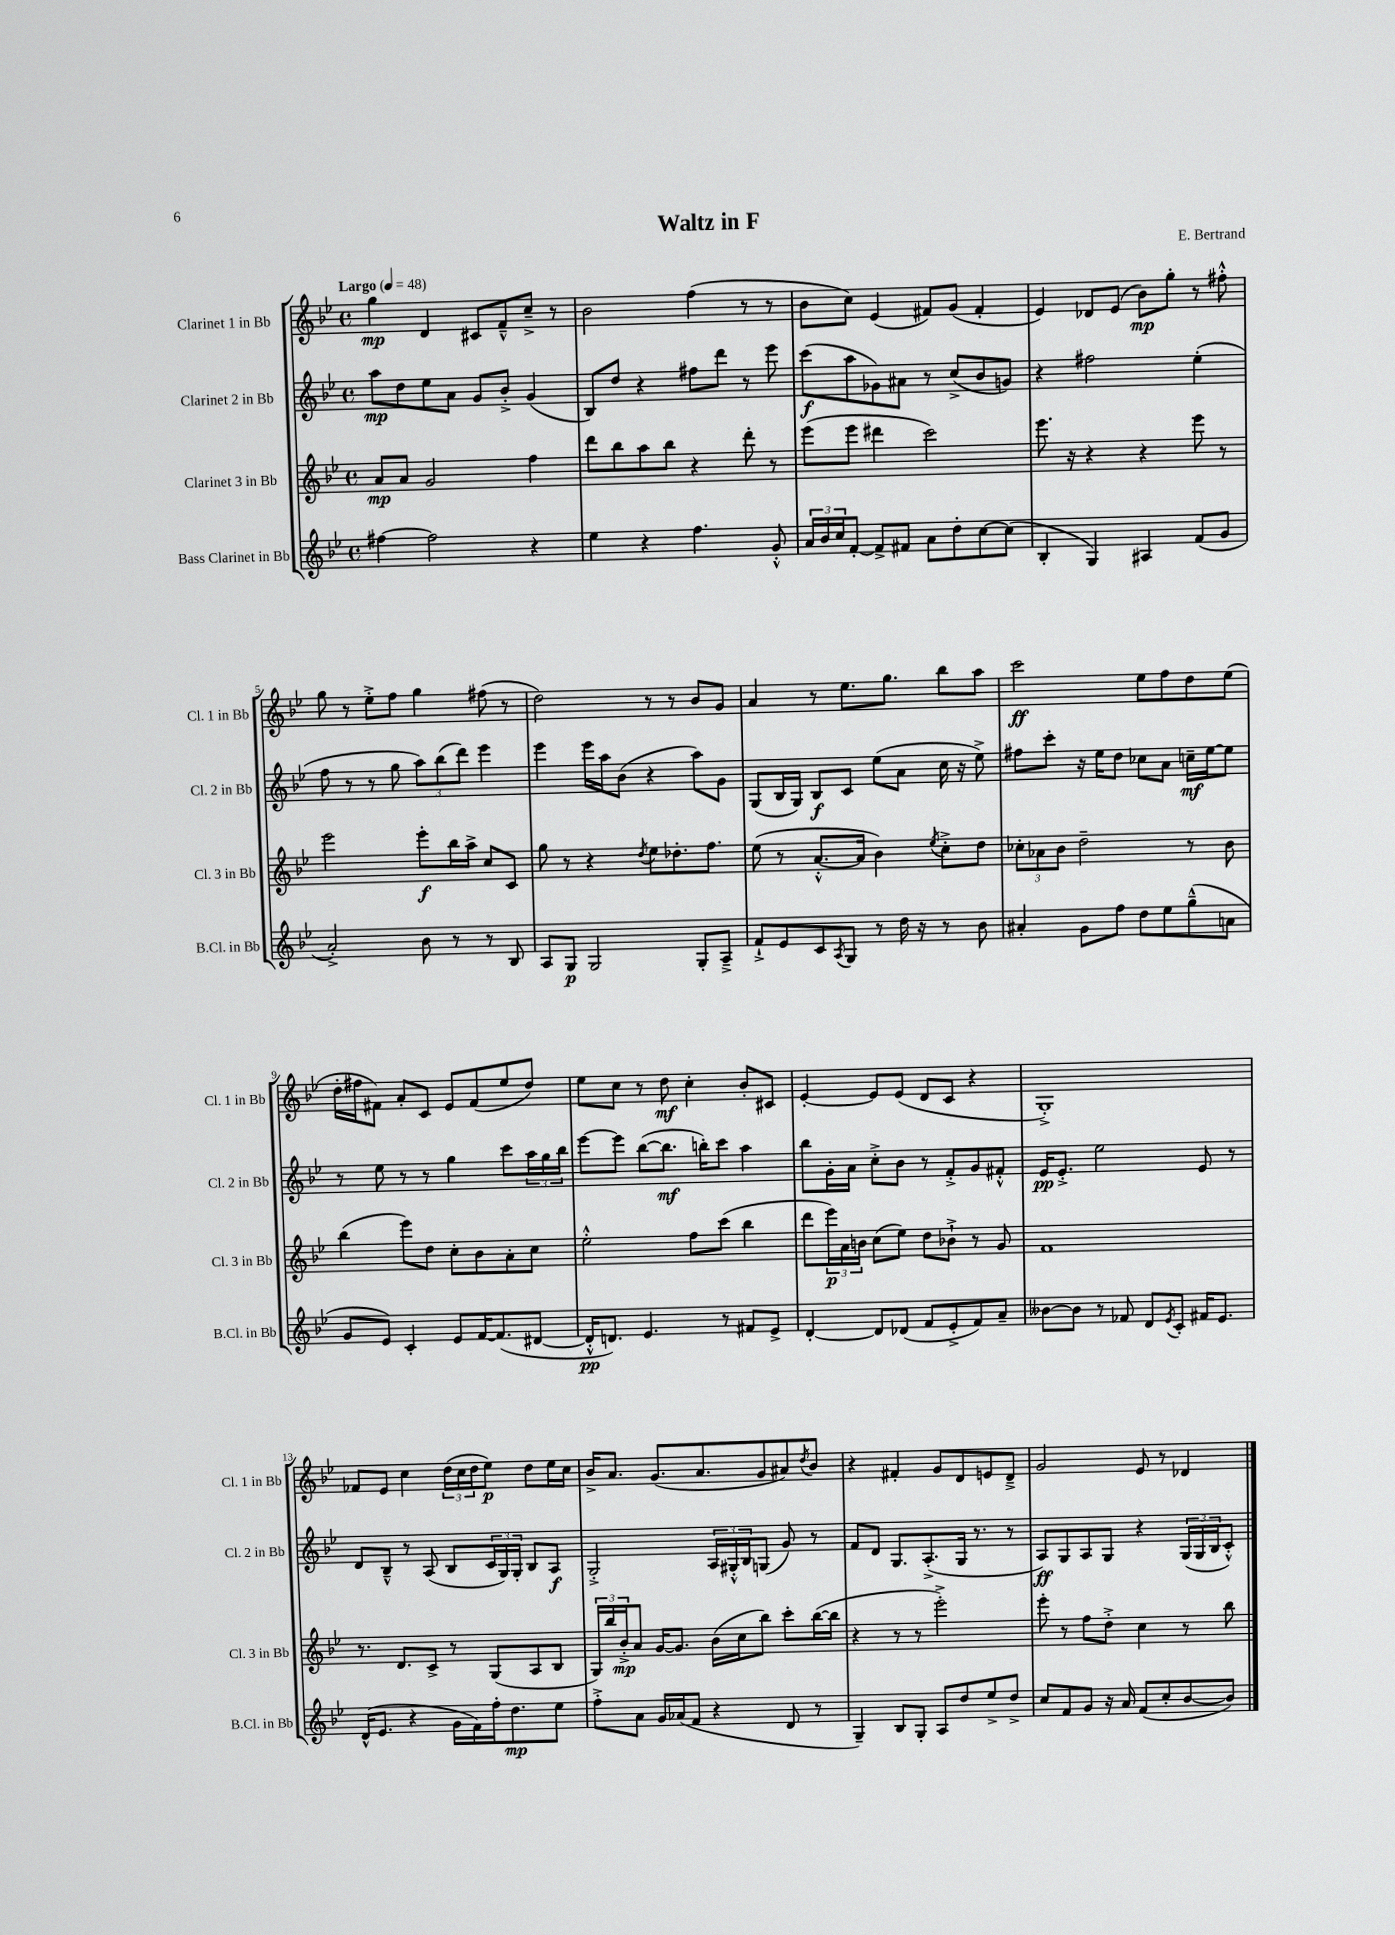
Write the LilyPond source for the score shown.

\header { title = "Waltz in F" composer = "E. Bertrand" }
<<
\new StaffGroup <<
\new Staff = "s0" \with { instrumentName = "Clarinet 1 in Bb" shortInstrumentName = "Cl. 1 in Bb" } {
    \clef treble \key bes \major \defaultTimeSignature \time 4/4 \tempo "Largo" 4 = 48
    g''4\mp d'4 cis'8 f'8---^ c''8---> r8 |
    bes'2 f''4( r8 r8 |
    bes'8 c''8) ees'4( fis'8) g'8( fis'4-. |
    ees'4) des'8 ees'8( bes'8\mp) g''8-. r8 fis''8-.-^ |
    g''8 r8 ees''8-.-> f''8 g''4 fis''8( r8 |
    d''2) r8 r8 bes'8 g'8 |
    a'4 r8 ees''8. g''8. bes''8 a''8 |
    c'''2\ff ees''8 f''8 d''8 ees''8( |
    d''16-. fis''16 fis'8) a'8-. c'8 ees'8 fis'8( ees''8 d''8) |
    ees''8 c''8 r8 d''8\mf c''4-. bes'8-. cis'8 |
    ees'4~-. ees'8 ees'8( d'8 c'8 r4 |
    g1-.->) |
    fes'8 ees'8 c''4 \tuplet 3/2 { d''16( c''16 d''16 } ees''8\p) d''8 ees''16 c''16 |
    bes'16-> a'8. g'8.( a'8. g'8 ais'8) \acciaccatura { d''8 } bes'8 |
    r4 fis'4-. g'8 d'8 e'8 d'8---> |
    g'2 ees'8 r8 des'4 \bar "|." |
}
\new Staff = "s1" \with { instrumentName = "Clarinet 2 in Bb" shortInstrumentName = "Cl. 2 in Bb" } {
    \clef treble \key bes \major \defaultTimeSignature \time 4/4
    a''8\mp d''8 ees''8 a'8 g'8 bes'8-.-> g'4( |
    bes8) d''8 r4 fis''8 d'''8 r8 ees'''8 |
    c'''8\f( a''8 ges'8) ais'8 r8 c''8->( bes'8 g'8) |
    r4 fis''2 ees''4-.( |
    f''8 r8 r8 g''8 \tuplet 3/2 { a''8) bes''8( d'''8) } ees'''4 |
    ees'''4 ees'''16 a''16 bes'8( r4 a''8) g'8 |
    g8( bes16 g16) bes8\f c'8 ees''8( a'8 c''16 r16 ees''8->) |
    fis''8 c'''8-. r16 ees''16 d''8 ces''8 a'8 c''16--\mf ees''16~ ees''8 |
    r8 ees''8 r8 r8 g''4 c'''8 \tuplet 3/2 { a''16 g''16 bes''16 } |
    ees'''8~ ees'''8 bes''8~( bes''8.\mf b''16-.) c'''8 a''4 |
    bes''8 g'16-. a'16 c''8-.-> bes'8 r8 f'8-.-> g'8 fis'8-.-^ |
    ees'16\pp ees'8.-.-> ees''2 ees'8 r8 |
    d'8 bes8---^ r8 a8( bes8 \tuplet 3/2 { c'16 g16) g16-. } bes8 a8\f |
    g2-.-> \tuplet 3/2 { a16 gis16-.-^ bes16 } g8( g'8) r8 |
    f'8 d'8 g8. a8.-.->( g16 r8. r8 |
    a8\ff) g8 a8 g8 r4 \tuplet 3/2 { g16( g16 bes16 } c'8-.-^) \bar "|." |
}
\new Staff = "s2" \with { instrumentName = "Clarinet 3 in Bb" shortInstrumentName = "Cl. 3 in Bb" } {
    \clef treble \key bes \major \defaultTimeSignature \time 4/4
    a'8\mp a'8 g'2 f''4 |
    d'''8 bes''8 a''8 bes''8 r4 d'''8-. r8 |
    ees'''8( ees'''8 dis'''4 c'''2) |
    ees'''8. r16 r4 r4 ees'''8 r8 |
    ees'''2 ees'''8-.\f bes''16 a''16-> c''8 c'8 |
    g''8 r8 r4 \acciaccatura { d''8 } ees''8 des''8.-. f''8. |
    ees''8( r8 a'8.~-.-^ a'16 bes'4) \acciaccatura { ees''8 } c''8-.-> d''8 |
    \tuplet 3/2 { ces''8-. aes'8 bes'8 } d''2-- r8 bes'8 |
    bes''4( ees'''8) d''8 c''8-. bes'8 a'8-. c''8 |
    ees''2-.-^ f''8 c'''8( bes''4 |
    d'''8 \tuplet 3/2 { ees'''16\p) a'16 b'16 } c''8( ees''8) d''8 bes'8-!-> r8 g'8 |
    f'1 |
    r8. d'8. c'8-> r8 g8( a8 bes8 |
    \tuplet 3/2 { g16) bes''16 bes'16-.->\mp } a'8 g'16~ g'8. bes'16( c''16 bes''8) c'''8-. bes''16~( bes''16 |
    r4 r8 r8 ees'''2-.->) |
    ees'''8-. r8 f''8 d''8-.-> c''4 r8 bes''8 \bar "|." |
}
\new Staff = "s3" \with { instrumentName = "Bass Clarinet in Bb" shortInstrumentName = "B.Cl. in Bb" } {
    \clef treble \key bes \major \defaultTimeSignature \time 4/4
    fis''4~ fis''2 r4 |
    ees''4 r4 f''4. g'8-.-^ |
    \tuplet 3/2 { a'16 bes'16 c''16 } f'8~-. f'8-> fis'8 a'8 d''8-. c''8~ c''8( |
    bes4-. g4) ais4 f'8( g'8 |
    a'2-.->) bes'8 r8 r8 bes8 |
    a8 g8\p g2 g8-. a8---> |
    f'8-!-> ees'8 c'8 \acciaccatura { a8 } g8 r8 d''16 r16 r8 bes'8 |
    ais'4-. g'8 f''8 d''8 ees''8 g''8---^( a'8 |
    g'8 ees'8) c'4-. ees'8 f'16~ f'8.( dis'8~ |
    dis'16-.-^\pp d'8.) ees'4. r8 fis'8 ees'8-> |
    d'4~-. d'8 des'8( f'8 ees'8-.-> f'8) a'8-- |
    beses'8~ beses'8 r8 fes'8 d'8 \acciaccatura { ees'8 } c'8-. fis'16 ees'8. |
    d'16-^( ees'8. r4 g'16 f'16) f''16-. d''8.\mp ees''8 |
    f''8-.-> a'8 g'16 aes'16( f'8 r4 d'8 r8 |
    g4--) bes8 g8-. a8 d''8 ees''8-> d''8-> |
    c''8 f'8 g'8 r16 a'16 f'8( c''8-. bes'8~ bes'8) \bar "|." |
}
>>
>>
